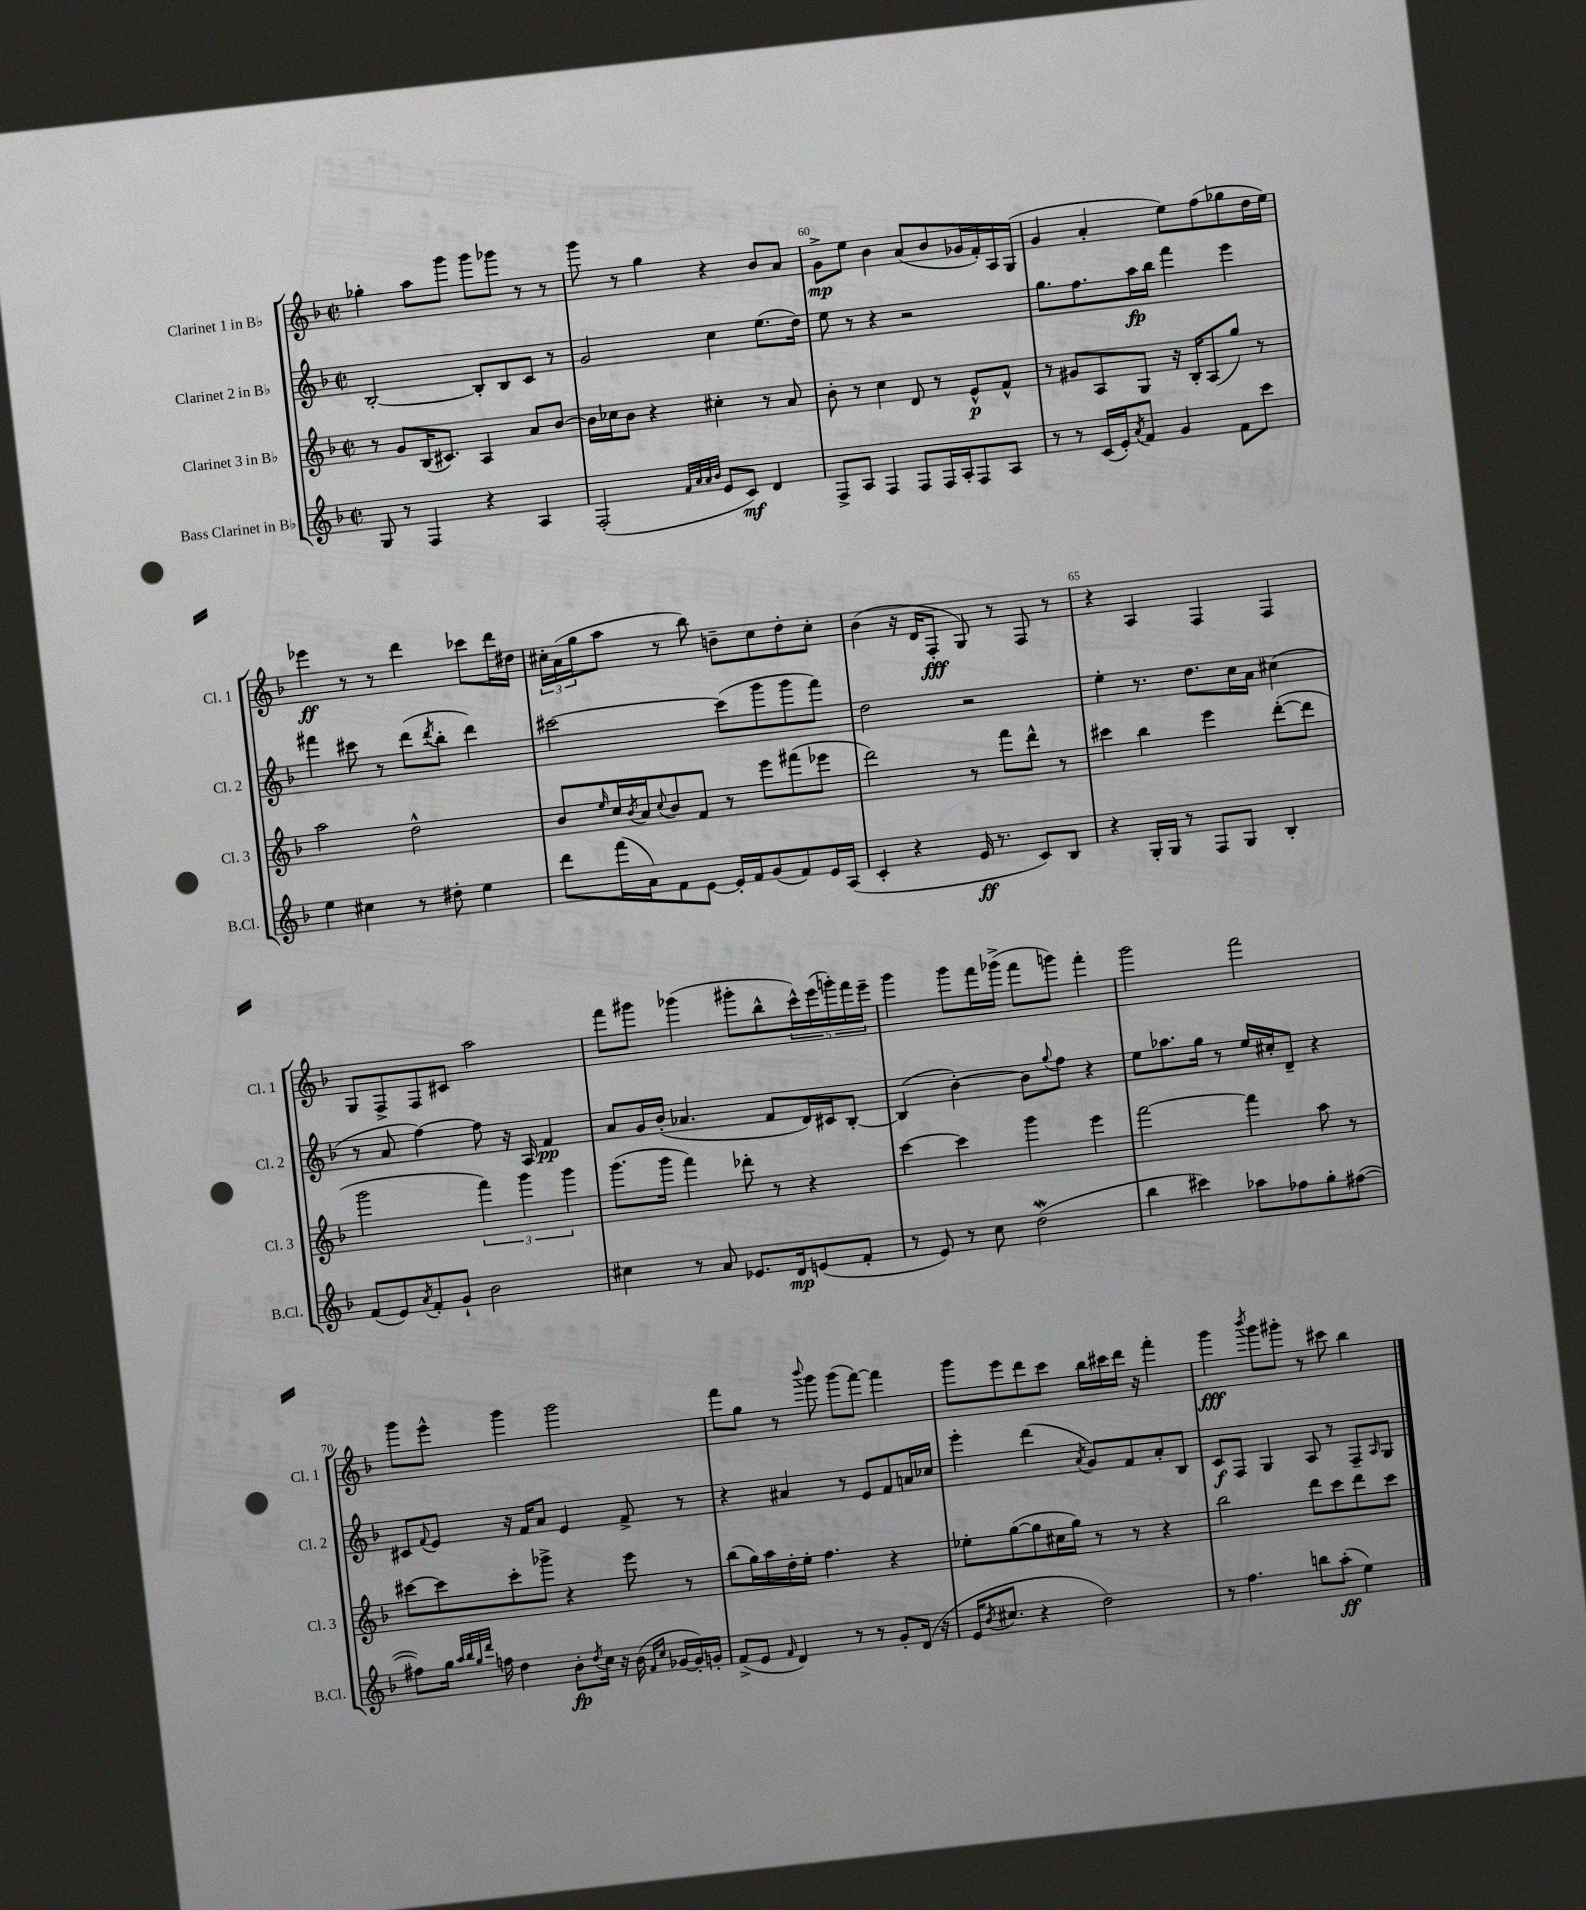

**kern	**dynam	**kern	**dynam	**kern	**dynam	**kern	**dynam
*part4	*part4	*part3	*part3	*part2	*part2	*part1	*part1
*staff4	*staff4	*staff3	*staff3	*staff2	*staff2	*staff1	*staff1
*I"Bass Clarinet in B♭	*	*I"Clarinet 3 in B♭	*	*I"Clarinet 2 in B♭	*	*I"Clarinet 1 in B♭	*
*I'B.Cl.	*	*I'Cl. 3	*	*I'Cl. 2	*	*I'Cl. 1	*
*clefG2	*	*clefG2	*	*clefG2	*	*clefG2	*
*k[b-]	*	*k[b-]	*	*k[b-]	*	*k[b-]	*
*M2/2	*	*M2/2	*	*M2/2	*	*M2/2	*
*met(c|)	*	*met(c|)	*	*met(c|)	*	*met(c|)	*
=58	=58	=58	=58	=58	=58	=58	=58
8G/	.	8r	.	[2B-'/	.	4gg-X'\	.
8r	.	8g/L	.	.	.	.	.
4F/	.	(16B-/K	.	.	.	8aa\L	.
.	.	8.c#X/J)	.	.	.	.	.
.	.	.	.	.	.	8ggg\J	.
4r	.	4A/	.	8B-'/L]	.	8ggg\L	.
.	.	.	.	8B-/	.	8ggg-X\J	.
4A/	.	8a/L	.	8c/J	.	8r	.
.	.	[8b-/J	.	8r	.	8r	.
=59	=59	=59	=59	=59	=59	=59	=59
(2F'/	.	16b-\LL]	.	2g/	.	8ggg\	.
.	.	16cc-X\J	.	.	.	.	.
.	.	8b-\J	.	.	.	8r	.
.	.	4r	.	.	.	4gg\	.
32qqf/LLL	.	.	.	.	.	.	.
32qqa/	.	.	.	.	.	.	.
32qqa/	.	.	.	.	.	.	.
32qqb-/JJJ	.	.	.	.	.	.	.
8e/L	.	4cc#X'\	.	4cc\	.	4r	.
8c/J)	mf	.	.	.	.	.	.
4d/	.	8r	.	(8.ee\L	.	8b-/L	.
.	.	8a/	.	.	.	8a/J	.
.	.	.	.	16dd\Jk)	.	.	.
=60	=60	=60	=60	=60	=60	=60	=60
8F^/L	.	8b-'\	.	8ee\	.	8g^\L	mp
8A/J	.	8r	.	8r	.	8ee\J	.
4F/	.	4cc\	.	4r	.	4b-\	.
8F/L	.	8d/	.	2r	.	(8a/L	.
16F/L	.	8r	.	.	.	8b-/	.
16A'/J	.	.	.	.	.	.	.
8F/	.	8e^^/L	p	.	.	16g-X/L	.
.	.	.	.	.	.	16f'/)	.
8A/J	.	8f^^/J	.	.	.	16A/	.
.	.	.	.	.	.	(16G/JJ	.
=61	=61	=61	=61	=61	=61	=61	=61
8r	.	8r	.	8.gg\L	.	4g/	.
8r	.	8g#X/L	.	.	.	.	.
.	.	.	.	8.ff\	.	.	.
(16c/LL	.	8A/	.	.	.	4a'/	.
16e'/J)	.	.	.	.	.	.	.
8qa/	.	.	.	.	.	.	.
8f/J	.	8G/J	.	16aa\L	fp	.	.
.	.	.	.	16bb-\JJ	.	.	.
4g/	.	16r	.	4fff\	.	8ee\L)	.
.	.	16B-'/KL	.	.	.	.	.
.	.	(8A/	.	.	.	(8ff\	.
8f\L	.	8gg/J)	.	4eee\	.	8gg-X\	.
8ccc\J	.	8r	.	.	.	16dd\L	.
.	.	.	.	.	.	16ee\JJ)	.
!!LO:LB:g=z
=62	=62	=62	=62	=62	=62	=62	=62
4ee\	.	2aa\	.	4fff#X\	.	4eee-X\	ff
4cc#X\	.	.	.	8ccc#X\	.	8r	.
.	.	.	.	8r	.	8r	.
8r	.	2dd^^\	.	(8ddd\L	.	4ddd\	.
.	.	.	.	8qddd/	.	.	.
8dd#X'\	.	.	.	8bb-'\J	.	.	.
4ee\	.	.	.	4ddd\)	.	8ccc-X\L	.
.	.	.	.	.	.	16ddd\L	.
.	.	.	.	.	.	16dd#X\JJ	.
=63	=63	=63	=63	=63	=63	=63	=63
8ddd\L	.	8b-/L	.	[2ccc#X\	.	24cc#X'\LL	.
.	.	.	.	.	.	(24a\	.
.	.	.	.	.	.	24gg\J	.
.	.	16qqee/	.	.	.	.	.
(16fff\L	.	16cc/L	.	.	.	8aa\J	.
.	.	8qb-/	.	.	.	.	.
16a\J)	.	16a/J	.	.	.	.	.
.	.	8qqcc/	.	.	.	.	.
8f\	.	8b-/	.	.	.	8r	.
[8e\J	.	8f/J	.	.	.	8bb-\)	.
16e'/LL]	.	8r	.	(8ccc#\L]	.	8bn~\L	.
16f/J	.	.	.	.	.	.	.
(8g/	.	8eee\L	.	8ggg\	.	8cc#\	.
8f/)	.	(8fff#X\	.	8ggg\	.	8dd'\	.
16e/L	.	8eee-X\J	.	8fff\J)	.	8cc#'\J	.
(16A/JJ	.	.	.	.	.	.	.
=64	=64	=64	=64	=64	=64	=64	=64
4c'/	.	2ddd\)	.	2dd\	.	(4b-\	.
4r	.	.	.	.	.	16r	.
.	.	.	.	.	.	16d/KL	.
.	.	.	.	.	.	8F'/J	fff
16e/	ff	8r	.	2r	.	8G/)	.
8.r	.	.	.	.	.	.	.
.	.	8fff\L	.	.	.	8r	.
8c/L)	.	8ddd^^\J	.	.	.	8F/	.
8B-/J	.	8r	.	.	.	8r	.
=65	=65	=65	=65	=65	=65	=65	=65
4r	.	4ccc#X\	.	4ee'\	.	4r	.
16G'/LL	.	4bb-\	.	8.r	.	4A/	.
16G/JJ	.	.	.	.	.	.	.
8r	.	.	.	.	.	.	.
.	.	.	.	8.dd\L	.	.	.
8F/L	.	4eee\	.	.	.	4F/	.
8G/J	.	.	.	16cc\L	.	.	.
.	.	.	.	16a\JJ	.	.	.
4B-'/	.	([8ddd'\L	.	(4cc#X\	.	4F/	.
.	.	8ddd\J]	.	.	.	.	.
!!LO:LB:g=z
=66	=66	=66	=66	=66	=66	=66	=66
(8f/L	.	2ggg\	.	8r	.	8G/L	.
8e/)	.	.	.	8a/	.	8F^/	.
8qa/	.	.	.	.	.	.	.
8f'/	.	.	.	[4ff\)	.	8F/	.
8g`/J	.	.	.	.	.	8c#X/J	.
2b-\	.	6fff\)	.	8ff\]	.	2aa\	.
.	.	.	.	16r	.	.	.
.	.	6ggg\	.	.	.	.	.
.	.	.	.	16A/	.	.	.
.	.	.	.	4f/	pp	.	.
.	.	6ggg\	.	.	.	.	.
=67	=67	=67	=67	=67	=67	=67	=67
4cc#X\	.	(8.ggg\L	.	8a/L	.	8fff\L	.
.	.	.	.	16g/L	.	8ggg#X\J	.
.	.	16ggg\Jk	.	(16b-'/JJ	.	.	.
8r	.	4fff\)	.	4.a-X/	.	(4ggg-X\	.
8a/	.	.	.	.	.	.	.
8.e-X/L	.	8ddd-X'\	.	.	.	8ggg#X'\L	.
.	.	8r	.	8f/L	.	8bb-^^\	.
16d/k	mp	.	.	.	.	.	.
(8en/	.	4r	.	16d/L)	.	20ccc^^\L)	.
.	.	.	.	.	.	(20eee\	.
.	.	.	.	16c#X/J	.	.	.
.	.	.	.	.	.	20gggn'\)	.
8f'/J	.	.	.	[8B-'/J	.	.	.
.	.	.	.	.	.	20fff\	.
.	.	.	.	.	.	20eee~\JJ	.
=68	=68	=68	=68	=68	=68	=68	=68
8r	.	[4ccc\	.	(4B-/]	.	4ggg\	.
8e/)	.	.	.	.	.	.	.
8r	.	4ccc\]	.	[4b-'\)	.	8ggg\L	.
8cc\	.	.	.	.	.	16fff\L	.
.	.	.	.	.	.	(16ggg-X^\JJ	.
(2ddW\	.	4ggg\	.	8b-\L]	.	8fff\L	.
.	.	.	.	8qqgg/	.	.	.
.	.	.	.	8ff\J	.	8gggn\J)	.
.	.	4eee\	.	4r	.	4fff'\	.
=69	=69	=69	=69	=69	=69	=69	=69
4bb-\	.	[2fff\	.	8ee\L	.	2ggg\	.
.	.	.	.	8.aa-X\	.	.	.
4ccc#X\)	.	.	.	.	.	.	.
.	.	.	.	16gg\Jk	.	.	.
.	.	.	.	8r	.	.	.
8aa-X\L	.	4fff\]	.	16ee/LL	.	2fff\	.
.	.	.	.	16cc#X'/J	.	.	.
8ff-X\	.	.	.	8d~/J	.	.	.
8gg'\	.	8aa\	.	4r	.	.	.
([8ff#X\J	.	8r	.	.	.	.	.
!!LO:LB:g=z
=70	=70	=70	=70	=70	=70	=70	=70
8ff#X\L])	.	[8ccc#X\L	.	8c#X/L	.	8ggg\L	.
.	.	.	.	8qqf/	.	.	.
16gg\Jk	.	8ccc#\]	.	8e/J	.	8eee^^\J	.
32qqaa/LLL	.	.	.	.	.	.	.
32qqbb-/	.	.	.	.	.	.	.
32qqgg/	.	.	.	.	.	.	.
32qqddd/JJJ	.	.	.	.	.	.	.
16ffn\	.	.	.	.	.	.	.
4dd\	.	8ccc#'\	.	16r	.	4ggg\	.
.	.	.	.	16f/KL	.	.	.
.	.	8ggg-X^\J	.	8a/J	.	.	.
8b-'\L	fp	4r	.	4e/	.	2ggg\	.
8qdd/	.	.	.	.	.	.	.
16cc\Jk	.	.	.	.	.	.	.
16r	.	.	.	.	.	.	.
(16b-\	.	8eee\	.	8f^/	.	.	.
16qqf/LL	.	.	.	.	.	.	.
16qqcc/JJ	.	.	.	.	.	.	.
[16g-X/LL	.	.	.	.	.	.	.
16g-'/])	.	8r	.	8r	.	.	.
16gn'/JJ	.	.	.	.	.	.	.
=71	=71	=71	=71	=71	=71	=71	=71
(8f^/L	.	(8bb-\L	.	4r	.	8fff\L	.
8e/J	.	16gg\L)	.	.	.	8gg\J	.
.	.	16aa\	.	.	.	.	.
16qqf/	.	.	.	.	.	.	.
4d/)	.	16dd'\	.	4a#X/	.	8r	.
.	.	16ee'\JJ	.	.	.	.	.
.	.	.	.	.	.	8qqbbb-/	.
.	.	4.ff\	.	.	.	8ggg\	.
8r	.	.	.	8r	.	(8ggg\L	.
8r	.	.	.	8e/L	.	[8fff\J)	.
8g'/L	.	4r	.	8f/	.	4fff\]	.
(16d/Jk	.	.	.	16an/L	.	.	.
16r	.	.	.	16cc-X/JJ	.	.	.
=72	=72	=72	=72	=72	=72	=72	=72
16e/KL	.	8ee-X'\L	.	4eee'\	.	8ggg\L	.
8qb-/	.	.	.	.	.	.	.
8.cc#X/J	.	.	.	.	.	.	.
.	.	([8gg\	.	.	.	8eee\	.
4r	.	8gg\]	.	(4ddd\	.	8ddd\	.
.	.	16cc#X\L	.	.	.	8ccc\J	.
.	.	16gg\JJ)	.	.	.	.	.
.	.	.	.	8qa/	.	.	.
2dd\)	.	8r	.	8g/L)	.	16bb-\LL	.
.	.	.	.	.	.	16ccc#X\	.
.	.	8r	.	8f/	.	16ddd\JJ	.
.	.	.	.	.	.	16r	.
.	.	4r	.	8a'/	.	4fff'\	.
.	.	.	.	8B-/J	.	.	.
=73	=73	=73	=73	=73	=73	=73	=73
8r	.	2bb-\	.	8c/L	f	4ggg\	fff
4.ff\	.	.	.	8F/J	.	.	.
.	.	.	.	.	.	8qbbb-/	.
.	.	.	.	4G/	.	8ggg\L	.
.	.	.	.	.	.	8ggg#X'\J	.
8bbn\L	.	8ddd\L	.	8A/	.	8r	.
(8aa'\J	ff	8ccc\	.	8r	.	8ccc#X\	.
4ee\)	.	8ddd\	.	8F~/L	.	4bb-\	.
.	.	.	.	16qqA/	.	.	.
.	.	8ccc\J	.	8G/J	.	.	.
==	==	==	==	==	==	==	==
*-	*-	*-	*-	*-	*-	*-	*-
